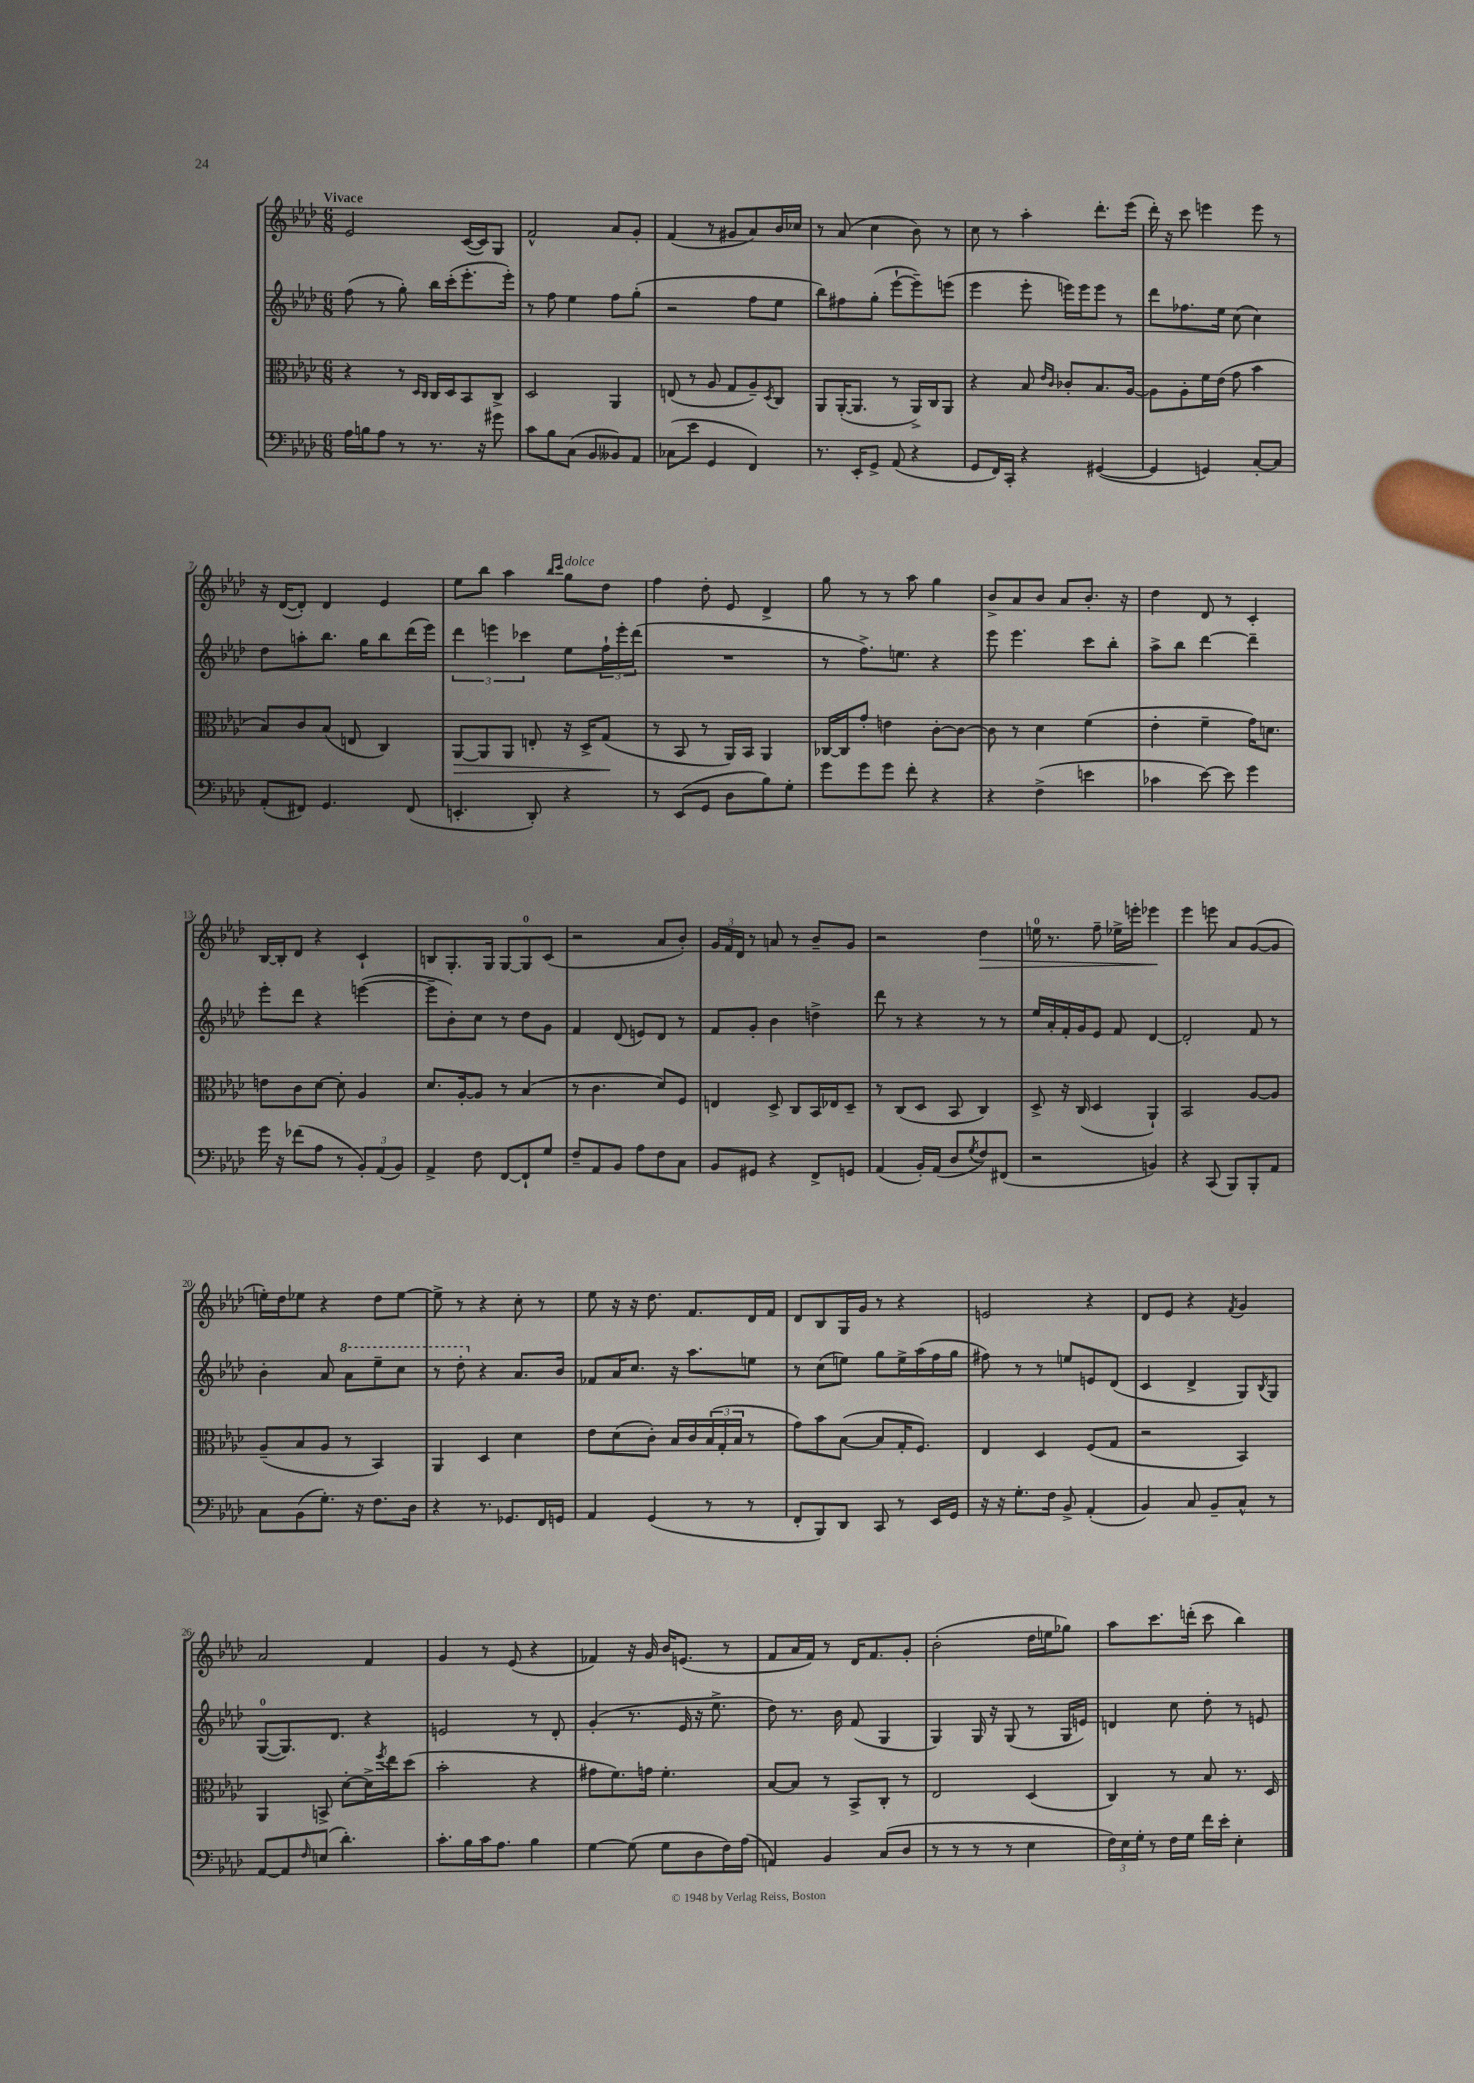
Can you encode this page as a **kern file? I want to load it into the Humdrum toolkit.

**kern	**kern	**dynam	**kern	**kern	**dynam
*part4	*part3	*part3	*part2	*part1	*part1
*staff4	*staff3	*staff3	*staff2	*staff1	*staff1
*clefF4	*clefC3	*	*clefG2	*clefG2	*
*k[b-e-a-d-]	*k[b-e-a-d-]	*	*k[b-e-a-d-]	*k[b-e-a-d-]	*
*M6/8	*M6/8	*	*M6/8	*M6/8	*
=1	=1	=1	=1	=1	=1
!	!	!	!	!LO:TX:a:B:t=Vivace	!
16A-\LL	4r	.	(8ff\	2e-/	.
16Bn\J	.	.	.	.	.
8A-\J	.	.	8r	.	.
8r	8r	.	8gg'\)	.	.
.	16qqD-/LL	.	.	.	.
.	16qqC/JJ	.	.	.	.
8.r	16C/LL	.	16bb-\LL	.	.
.	16D-/J	.	(16ccc'\J	.	.
.	8BB-/	.	8.eee-'\	([16c/LL	.
16r	.	.	.	16c/J])	.
8g#X\	8C^/J	.	.	8G/J	.
.	.	.	16eee-'\Jk)	.	.
=2	=2	=2	=2	=2	=2
8c\L	2D-/	.	8r	2f^^/	.
8B-\	.	.	8ff\	.	.
(8C\J	.	.	4ee-\	.	.
8BB-/L	.	.	.	.	.
8BB--X/)	4AA-/	.	8ff\L	8a-/L	.
8AA-/J	.	.	(8gg'\J	8g'/J	.
=3	=3	=3	=3	=3	=3
(8C-X\L	(8En/	.	2r	(4f/	.
8e-\J	8r	.	.	.	.
4GG/	8A-/	.	.	8r	.
.	8G/L	.	.	8g#X/L	.
4FF/)	8A-~/)	.	8ff\L	8a-/)	.
.	8qD-/	.	.	.	.
.	8C/J	.	8ee-\J	16b-/L	.
.	.	.	.	16cc-X/JJ	.
=4	=4	=4	=4	=4	=4
8.r	8AA-/L	.	8bb-\L)	8r	.
.	([16AA-'/K	.	8ff#X\	(8a-/	.
16EE-'/KL	8.AA-/J]	.	.	.	.
8GG^/J	.	.	(8gg'\J	4cc\	.
(8AA-/	8r	.	[8eee-`\L	.	.
4r	16AA-^/LL)	.	8eee-~\])	8b-\)	.
.	16C/J	.	.	.	.
.	8AA-/J	.	(8eeen\J	8r	.
=5	=5	=5	=5	=5	=5
8GG/L	4r	.	4eee-\	8cc\	.
16FF/L)	.	.	.	8r	.
16CC'/JJ	.	.	.	.	.
4r	8B-/	.	8eee-'\	4aa-'\	.
.	16qqe-/LL	.	.	.	.
.	16qqc/JJ	.	.	.	.
.	8c-X'/L	.	16eeen\LL)	.	.
.	.	.	16eee\J	.	.
([4GG#X/	8.B-/	.	8eee\J	8.ddd-'\L	.
.	.	.	8r	.	.
.	[16A-/Jk	.	.	(16eee-\Jk	.
=6	=6	=6	=6	=6	=6
4GG#/]	8A-\L]	.	8ddd-\L	16ddd-'\)	.
.	.	.	.	16r	.
.	8A-'\	.	8.ff-X\	8ccc\	.
4GGn/)	16f\L	.	.	4eeen\	.
.	(16e-\JJ	.	16ee-\Jk	.	.
.	8g\	.	(8cc\	.	.
[8C'/L	4b-\	.	4cc\)	8eee\	.
8C/J]	.	.	.	8r	.
!!LO:LB:g=z
=7	=7	=7	=7	=7	=7
(8AA-'/L	8B-/L)	.	8dd-\L	16r	.
.	.	.	.	([16d-/KL	.
8FF#X/J)	8c/	.	8aan'\	8d-'/J])	.
4.GG/	(8B-/J	.	8.bb-\J	4d-/	.
.	8En/	.	.	.	.
.	.	.	16gg\KL	.	.
.	4C/)	.	8bb-\	4e-/	.
(8FF#/	.	.	(16ddd-\L	.	.
.	.	.	16eee-\JJ)	.	.
=8	=8	=8	=8	=8	=8
!	!	!LO:HP:b	!	!	!
4.EEn'/	[8AA-/L	>	6ddd-\	8ee-\L	.
.	8AA-/]	.	.	8bb-\J	.
.	.	.	6eeen\	.	.
.	8AA-/J	.	.	4aa-\	.
.	.	.	6ccc-X\	.	.
8DD-'/)	8En'/	.	.	.	.
.	.	.	.	16qqbb-/LL	.
.	.	.	.	16qqccc/JJ	.
!	!	!	!	!LO:TX:a:i:t=dolce	!
4r	16r	.	8ee-\L	8gg\L	.
.	16D-^/KL	.	.	.	.
.	(8G/J	.	24ff`\L	8dd-\J	.
.	.	.	24eee'\	.	.
.	.	.	(24ddd-\JJ	.	.
.	.	]	.	.	.
=9	=9	=9	=9	=9	=9
8r	8r	.	2.r	4ff\	.
(8EE-/L	8BB-/	.	.	.	.
8GG/J	8r	.	.	8dd-'\	.
8D-\L	16AA-/LL)	.	.	8e-/	.
.	16BB-/JJ	.	.	.	.
8B-\)	4AA-/	.	.	4d-^/	.
8G'\J	.	.	.	.	.
=10	=10	=10	=10	=10	=10
8g\L	[16C-X/LL	.	8r	8gg\	.
.	16C-/J]	.	.	.	.
8g\	8g'/J	.	8.ff^\L)	8r	.
8g\J	4en\	.	.	8r	.
.	.	.	8.een\J	.	.
8f'\	.	.	.	8aa-\	.
4r	[8c'\L	.	4r	4gg\	.
.	8c\J_	.	.	.	.
=11	=11	=11	=11	=11	=11
4r	8c\]	.	8eee-\	8b-^/L	.
.	8r	.	4.eee-\	8a-/	.
(4F^\	4d-\	.	.	8b-/J	.
.	.	.	.	8a-/L	.
4en\	(4f\	.	8ccc\L	8.b-'/J	.
.	.	.	8bb-'\J	.	.
.	.	.	.	16r	.
=12	=12	=12	=12	=12	=12
4c-X\	4e-'\	.	8aa-^\L	4dd-\	.
.	.	.	8bb-\J	.	.
[8e-\)	4f~\	.	[4ddd-\	8d-/	.
8e-\]	.	.	.	8r	.
4g\	16g\KL)	.	4ddd-~\]	4c'/	.
.	8.dn\J	.	.	.	.
!!LO:LB:g=z
=13	=13	=13	=13	=13	=13
16g\	8en\L	.	8eee-'\L	[16B-/LL	.
16r	.	.	.	16B-'/J]	.
(8f-X\L	8c\	.	8ddd-\J	8d-/J	.
8A-\J	[8d-\J	.	4r	4r	.
8r	8d-'\]	.	.	.	.
12BB-'/L)	4A-/	.	([4eeen\	4c`/	.
(12AA-/	.	.	.	.	.
12BB-/J)	.	.	.	.	.
=14	=14	=14	=14	=14	=14
4AA-^/	8.d-/L	.	8eee~\L]	8Bn/L	.
.	.	.	8b-'\)	8.G'/	.
.	[16A-'/k	.	.	.	.
8F\	8A-/J]	.	8cc\J	.	.
.	.	.	.	16G/Jk	.
[8FF/L	8r	.	8r	[8G/L	.
8FF`/]	(4B-/	.	8dd-\L	8G/]	.
8G/J	.	.	8g\J	(8c/J	.
=15	=15	=15	=15	=15	=15
8F~/L	8r	.	4f/	2r	.
8AA-/	4.c\	.	.	.	.
8BB-/J	.	.	(8d-/	.	.
8A-\L	.	.	8en/L)	.	.
8F\	8d-/L)	.	8d-/J	8a-/L	.
8C\J	8F/J	.	8r	8b-'/J)	.
=16	=16	=16	=16	=16	=16
8BB-/L	4En/	.	8f/L	24g/LL	.
.	.	.	.	24f/	.
.	.	.	.	24d-/JJ	.
8GG#X/J	.	.	8g'/J	8r	.
4r	8D-^/	.	4b-\	8an/	.
.	8C/L	.	.	8r	.
8FF^/L	16BB-/L	.	4ddn^\	8b-~/L	.
.	16E-X/J	.	.	.	.
8GGn/J	8D-~/J	.	.	8g/J	.
=17	=17	=17	=17	=17	=17
(4AA-/	8r	.	8ddd-\	2r	.
.	(8C/L	.	8r	.	.
16BB-'/LL)	8D-/J	.	4r	.	.
(16AA-/JJ	.	.	.	.	.
8D-/L	8BB-/	.	.	.	.
8qG/	.	.	.	.	.
!	!	!	!	!	!LO:HP:b
8F/)	4C/)	.	8r	4dd-\	>
(8FF#X/J	.	.	8r	.	.
=18	=18	=18	=18	=18	=18
2r	8D-^/	.	16ee-/LL	16een\	.
.	.	.	16a-'/	8.r	.
.	16r	.	16f'/	.	.
.	(16C/	.	16g/J	.	.
.	4D-/	.	8e-/J	8ff~\	.
.	.	.	8f/	16ee-X^\LL	.
.	.	.	.	16eeen'\JJ	.
4BBn/)	4AA-`/)	.	[4d-/	4eee-X\	.
.	.	.	.	.	]
=19	=19	=19	=19	=19	=19
4r	2BB-/	.	2d-'/]	4eee-\	.
(8CC/	.	.	.	8eeen\	.
8BBB-/L)	.	.	.	8a-/L	.
8BBB-'/	[8A-/L	.	8f/	([8g/	.
8AA-/J	8A-/J]	.	8r	8g/J]	.
!!LO:LB:g=z
=20	=20	=20	=20	=20	=20
8C\L	(8A-~/L	.	4b-'\	16een'\LL)	.
.	.	.	.	16dd-\J	.
(8BB-\	8B-/	.	.	8ee-X\J	.
8.G'\J)	8A-/J	.	8a-/	4r	.
*	*	*	*8va	*	*
.	8r	.	8aa-\L	.	.
16r	.	.	.	.	.
8.F\L	4BB-/)	.	8eee-~\	8dd-\L	.
.	.	.	8ccc\J	[8ee-\J	.
16D-\Jk	.	.	.	.	.
=21	=21	=21	=21	=21	=21
4r	4AA-/	.	8r	8ee-^\]	.
.	.	.	8ddd-'\	8r	.
*	*	*	*X8va	*	*
8.r	4D-/	.	4r	4r	.
8.GG-X/L	.	.	.	.	.
.	4d-\	.	8.a-/L	8cc'\	.
16FF/L	.	.	.	8r	.
16GGn/JJ	.	.	16b-/Jk	.	.
=22	=22	=22	=22	=22	=22
4AA-/	8e-\L	.	8f-X/L	8ee-\	.
.	(8d-\	.	16a-/K	16r	.
.	.	.	8.cc/J	16r	.
(4GG/	8c'\J)	.	.	8.dd-\	.
.	16B-/LL	.	16r	.	.
.	16c/	.	8.aa-\L	8.f/L	.
8r	(24B-/	.	.	.	.
.	24G'/	.	.	.	.
.	24B-/JJ	.	.	.	.
8r	8r	.	8een\J	16d-/L	.
.	.	.	.	16f/JJ	.
=23	=23	=23	=23	=23	=23
8FF'/L	8g\L)	.	8r	8d-/L	.
8BBB-/)	8b-\	.	(8cc\L	8B-/	.
8DD-/J	([8B-\J	.	8een\J)	16G/L	.
.	.	.	.	16g/JJ	.
8CC/	8B-/L]	.	8gg\L	8r	.
8r	16G'/K	.	16ee^\L	4r	.
.	8.F/J)	.	(16aa-\	.	.
16EE-/LL	.	.	16ff\	.	.
16GG/JJ	.	.	16gg\JJ	.	.
=24	=24	=24	=24	=24	=24
16r	4E-/	.	8ff#X\)	2en/	.
16r	.	.	.	.	.
8.G'\L	.	.	8r	.	.
.	4D-/	.	8r	.	.
16F\Jk	.	.	.	.	.
8BB-^/	.	.	8een/L	.	.
(4AA-'/	(8F/L	.	8en/	4r	.
.	8G/J	.	(8d-/J	.	.
=25	=25	=25	=25	=25	=25
4BB-/)	2r	.	4c/	8d-/L	.
.	.	.	.	8e-/J	.
8C/	.	.	4d-^/	4r	.
8BB-~/L	.	.	.	.	.
.	.	.	.	8qf/	.
8C^^/J	4BB-/)	.	8G/L)	4g/	.
.	.	.	8qB-/	.	.
8r	.	.	8G/J	.	.
!!LO:LB:g=z
=26	=26	=26	=26	=26	=26
[8AA-/L	4AA-/	.	([8G/L	2a-/	.
8AA-/]	.	.	8.G/])	.	.
16qqF/	.	.	.	.	.
(8En/J	8BBn^/	.	.	.	.
.	.	.	8.d-/J	.	.
4.d-'\)	[8d-'\L	.	.	.	.
.	16d-^\L]	.	4r	4f/	.
.	8qff/	.	.	.	.
.	16ee-\J	.	.	.	.
.	(8dd-\J	.	.	.	.
=27	=27	=27	=27	=27	=27
8.c'\L	2b-'\	.	2en/	4g/	.
16B-\L	.	.	.	.	.
16c\J	.	.	.	8r	.
8.A-\J	.	.	.	.	.
.	.	.	.	(8e-/	.
4B-\	4r	.	8r	4r	.
.	.	.	8d-'/	.	.
=28	=28	=28	=28	=28	=28
[4G\	8g#X\L	.	(4g'/	4f-X/)	.
.	8.f\)	.	.	.	.
(8G\]	.	.	8.r	16r	.
.	16gn\Jk	.	.	16g/	.
8G\L	4.f'\	.	.	16b-/KL	.
.	.	.	16e-/	(8.en/J	.
8D-\	.	.	16r	.	.
.	.	.	8.ee-^\	.	.
16F\L)	.	.	.	8r	.
(16A-\JJ	.	.	.	.	.
=29	=29	=29	=29	=29	=29
4AAn/)	[8B-/L	.	8dd-\)	8f/L	.
.	8B-/J]	.	8.r	16a-/L	.
.	.	.	.	16f/JJ)	.
4BB-/	8r	.	.	8r	.
.	.	.	16b-\	.	.
.	8BB-^/L	.	(8f/	16d-/KL	.
.	.	.	.	8.f/	.
(8C/L	8C'/J	.	4G/	.	.
8D-/J	8r	.	.	8g'/J	.
=30	=30	=30	=30	=30	=30
8r	2E-/	.	4G/)	(2b-'\	.
8r	.	.	.	.	.
8r	.	.	16G/	.	.
.	.	.	16r	.	.
8r	.	.	(8G/	.	.
4E-\	(4D-/	.	8r	16dd-\LL	.
.	.	.	.	16een\J	.
.	.	.	16G/LL	8gg-X\J)	.
.	.	.	16en/JJ)	.	.
=31	=31	=31	=31	=31	=31
24F\LL)	4C/)	.	4dn/	8aa-\L	.
24E-\	.	.	.	.	.
24G'\JJ	.	.	.	.	.
8r	.	.	.	8.ccc\	.
16F\LL	8r	.	8cc\	.	.
16G\JJ	.	.	.	(16dddn'\Jk	.
16f\LL	8B-/	.	8dd-'\	8ccc\	.
16e-'\JJ	.	.	.	.	.
4E-'\	8.r	.	8r	4bb-\)	.
.	.	.	8en/	.	.
.	16D-/	.	.	.	.
==	==	==	==	==	==
*-	*-	*-	*-	*-	*-
